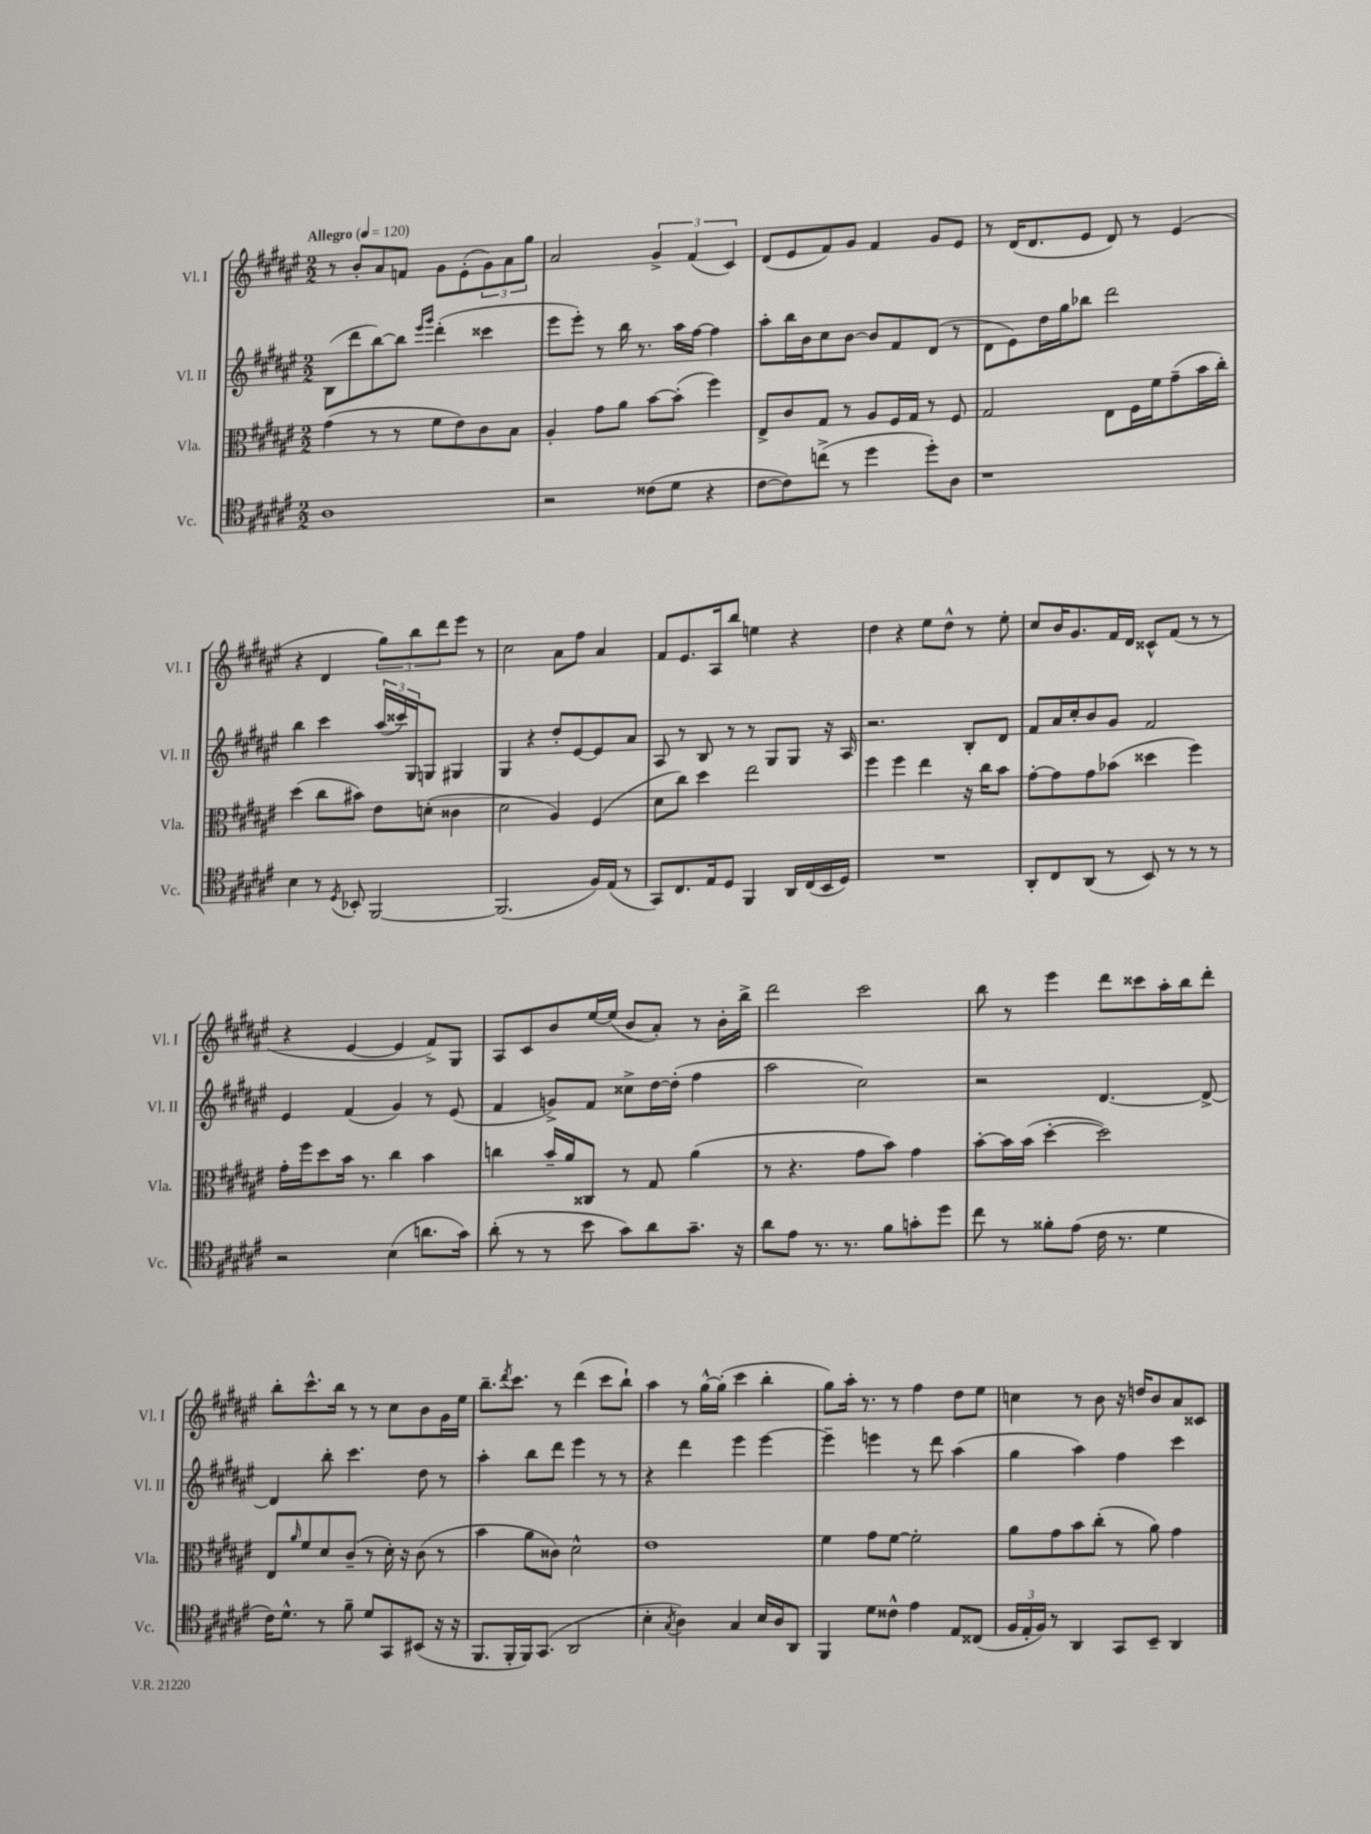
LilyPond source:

<<
\new StaffGroup <<
\new Staff = "s0" \with { instrumentName = "Vl. I" shortInstrumentName = "Vl. I" } {
    \clef treble \key fis \major \numericTimeSignature \time 2/2 \tempo "Allegro" 4 = 120
    r8 b'8-. ais'8 f'8 gis'8 eis'8-.( \tuplet 3/2 { gis'8) ais'8 gis''8 } |
    ais'2 \tuplet 3/2 { gis'4-> fis'4( cis'4) } |
    dis'8( eis'8 fis'8) gis'8 fis'4 gis'8 eis'8 |
    r8 dis'16( dis'8. eis'8 dis'8) r8 eis'4( |
    r4 dis'4 \tuplet 3/2 { gis''8) b''8 dis'''8 } eis'''8 r8 |
    cis''2 ais'8 fis''8 ais'4 |
    fis'8 eis'8. ais16 b''8 e''4 r4 |
    dis''4 r4 eis''8 dis''8-^ r8 eis''8-. |
    cis''8 b'16 gis'8. fis'16 dis'16 cisis'8-^ fis'8( r8 r8 |
    r4 eis'4~ eis'4 fis'8->) gis8 |
    ais8 cis'8 b'8 eis''16~ eis''16( b'8 ais'8-.) r8 b'16-. b''16-> |
    dis'''2 cis'''2 |
    b''8 r8 eis'''4 dis'''8 cisis'''8 ais''16-. b''16 dis'''8-. |
    b''8-. cis'''8.-^ b''16 r8 r8 cis''8 b'8 gis'16 eis''16 |
    b''8.-- \acciaccatura { dis'''8 } cis'''8. r8 dis'''4( cis'''8 b''8-!) |
    ais''4 r8 gis''16~-^ gis''16-.( cis'''4 b''4-. |
    gis''8) ais''16-. r8. r8 fis''4 dis''8 eis''8 |
    c''4 r8 b'8 r16 d''16 b'8 ais'8 cisis'8 \bar "|." |
}
\new Staff = "s1" \with { instrumentName = "Vl. II" shortInstrumentName = "Vl. II" } {
    \clef treble \key fis \major \numericTimeSignature \time 2/2
    b8( dis'''8 b''8~) b''8 \grace { eis'''16 gis'''16 } dis'''4-.( cisis'''4 |
    eis'''8 eis'''8-.) r8 b''16 r8. ais''16 fis''16~ fis''4 |
    ais''8-. b''16 b'16 cis''8 b'8~ b'8 fis'8 dis'8( r8 |
    dis'8 eis'8) dis''16 gis''16 bes''8 dis'''2 |
    b''4 cis'''4 \tuplet 3/2 { ais''16( cisis'''16) gis16 } g8 gis4 |
    gis4 r4 dis''8-. eis'8~ eis'8 ais'8 |
    ais8 r8 b8 r8 r8 gis8 gis8 r16 ais16 |
    r2. b8-. dis'8 |
    fis'8 ais'16 cis''16-. b'8 gis'8 fis'2 |
    eis'4 fis'4( gis'4) r8 eis'8( |
    fis'4 g'8->) fis'8 cisis''8-> dis''16~ dis''16-.( fis''4 |
    ais''2 cis''2) |
    r2 dis'4.~ dis'8~-> |
    dis'4 b''8-. cis'''4. dis''8 r8 |
    ais''4-. b''8 dis'''8 eis'''4 r8 r8 |
    r4 dis'''4 eis'''4 eis'''4~ |
    eis'''4-- e'''4 r8 dis'''8 ais''4( |
    gis''4 ais''4) fis''4 cis'''4 \bar "|." |
}
\new Staff = "s2" \with { instrumentName = "Vla." shortInstrumentName = "Vla." } {
    \clef alto \key fis \major \numericTimeSignature \time 2/2
    gis'4( r8 r8 fis'8 eis'8) cis'8 b8 |
    ais4-. gis'8 ais'8 b'8~ b'8-.( fis''4) |
    eis8-> cis'8 gis8 r8 ais8 fis16 gis16 r8 fis8 |
    gis2 eis8 fis16 fis'16 gis'8--( b'16 cis''16-.) |
    dis''4( cis''8 bis'8) eis'8 d'8-.( cisis'4 |
    dis'2 ais4) fis4( |
    dis'8 cis''8) dis''4 eis''2 |
    fis''4 fis''4 eis''4 r16 cis''16 b'8 |
    gis'8~-. gis'8 gis'8 bes'8( disis''4 fis''4) |
    gis'16-. fis''16 dis''8 b'16 r8. cis''4 b'4 |
    c''4 b'16-- ais'16 cisis8 r8 gis8 ais'4( |
    r8 r4. gis'8 b'8) gis'4 |
    b'8~-. b'16 b'16( dis''4~-. dis''2) |
    eis8 \grace { ais'16 } fis'8 dis'8 cis'8--( r8 dis'16-.) r16 cis'8( r8 |
    b'4 ais'8 cisis'8) dis'2-^ |
    eis'1 |
    fis'4 gis'8 fis'8~ fis'2-. |
    ais'8 gis'8 b'8 cis''8-.( r8 ais'8) gis'4 \bar "|." |
}
\new Staff = "s3" \with { instrumentName = "Vc." shortInstrumentName = "Vc." } {
    \clef tenor \key fis \major \numericTimeSignature \time 2/2
    ais1 |
    r2 cisis'8( dis'8 r4 |
    cis'8~ cis'8) c''8->( r8 dis''4 dis''8-.) ais8 |
    r1 |
    b4 r8 \acciaccatura { dis8 } bes,8-. fis,2~ |
    fis,2.( fis16) eis16( r8 |
    gis,8) cis8. eis16 dis8 fis,4 ais,16 cis16( b,16 dis16) |
    R1 |
    ais,8-. cis8 ais,8( r8 b,8) r8 r8 r8 |
    r2 b4( a'8. gis'16) |
    ais'8-.( r8 r8 b'8 gis'8) ais'8 gis'8.-- r16 |
    ais'8 eis'8 r8. r8. fis'8 g'8-. dis''8 |
    cis''8 r8 fisis'8-. eis'8( cis'16 r8. dis'4 |
    cis'16) dis'8.-^ r8 fis'8-- dis'8 gis,8 bis,8( r16 r16 |
    fis,8. fis,16-. fis,16) gis,8.( ais,2 |
    b4-. \acciaccatura { gis8 } ais4) gis4 b16 ais16 ais,8 |
    fis,4 dis'8 cisis'8-^ eis'4 eis8 cisis8( |
    \tuplet 3/2 { fis16 eis16-. fis16) } r8 ais,4 gis,8 b,8-- ais,4 \bar "|." |
}
>>
>>
\layout { \context { \Score \remove "Bar_number_engraver" } }
